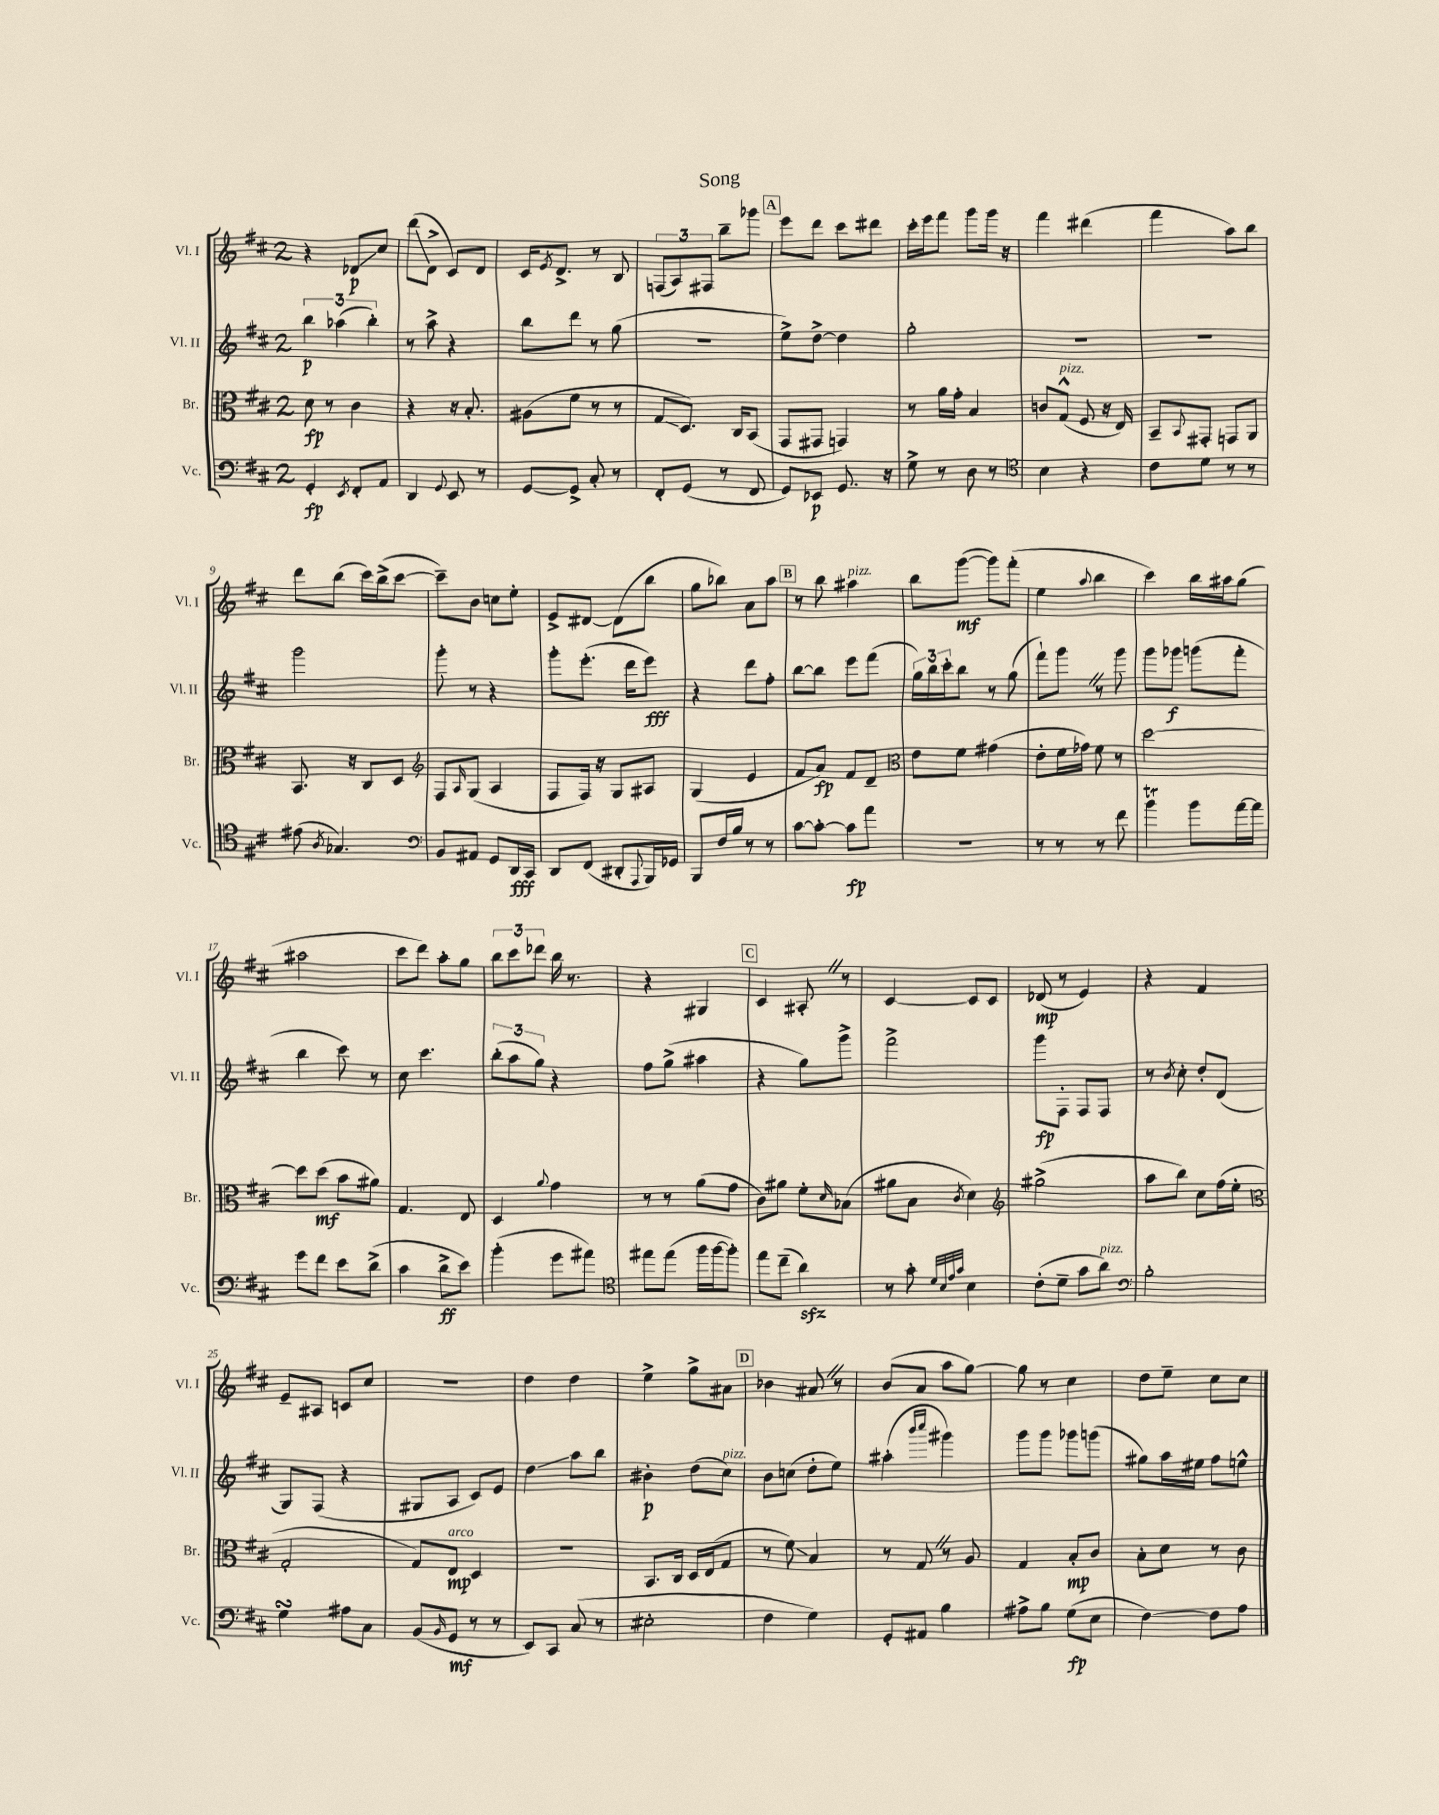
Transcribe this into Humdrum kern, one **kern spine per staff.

**kern	**kern	**kern	**kern
*staff4	*staff3	*staff2	*staff1
*clefF4	*clefC3	*clefG2	*clefG2
*k[f#c#]	*k[f#c#]	*k[f#c#]	*k[f#c#]
*M2/4	*M2/4	*M2/4	*M2/4
4GG'	8d	6bb	4r
.	8r	.	.
.	.	(6aa-	.
8qEE	.	.	.
8FF#'	4c#	.	8d-
.	.	6bb')	.
8AA	.	.	8cc#
=	=	=	=
4DD	4r	8r	(8ddd
.	.	8aa^	8d^
8qqGG	.	.	.
8EE	16r	4r	8c#)
.	8.B'	.	.
8r	.	.	8d
=	=	=	=
[8GG	(8A#	8bb	16c#
.	.	.	8qe
.	.	.	8.d^
8GG^]	8f#	8ddd	.
8C#'	8r	8r	8r
8r	8r	(8gg	8B
=	=	=	=
8FF#'	8G	2r	(12F
.	.	.	12A)
(8GG	8.D)	.	.
.	.	.	12F#
8r	.	.	8bb~
.	16C#	.	.
8FF#	(8BB	.	8ggg-
=	=	=	=
8GG)	8GG	8ee^)	8eee
8EE-	8GG#	[8dd^	8ddd
8.GG	4GG)	4dd]	8ccc#
.	.	.	8ddd#
16r	.	.	.
=	=	=	=
8G^	8r	2gg'	16ccc#'
.	.	.	16eee
8r	16a	.	8fff#
.	16g'	.	.
8D	4B	.	8ggg
8r	.	.	16ggg
.	.	.	16r
=	=	=	=
*clefC4	*	*	*
4B	8c	2r	4fff#
.	(8G^^	.	.
4r	8F#	.	(4ddd#
.	16r	.	.
.	16E)	.	.
=	=	=	=
8c#	8BB~	2r	4fff#
.	8qqBB	.	.
8d	8GG#'	.	.
8r	8GG	.	8aa)
8r	8AA	.	8bb
=	=	=	=
(8e#	8.BB	2ggg	8ddd
8qA	.	.	.
4.G-)	.	.	(8bb
.	16r	.	.
.	8C#	.	16ccc#)
.	.	.	(16bb^
.	8D	.	[8ccc#
=	=	=	=
*clefF4	*clefG2	*	*
8BB	8F#	8ggg'	8ccc#~])
.	16qqA	.	.
8AA#	(8G	8r	8b
8GG	4A	4r	8cc
16DD	.	.	8ee'
16CC#	.	.	.
=	=	=	=
8DD	8F#	8ggg'	8e^
(8FF#	16F#)	(8.eee'	[8d#
.	16r	.	.
8DD#'	8G	.	(8d#]
.	.	16ddd	.
8qqAAA	.	.	.
16BBB)	8A#	8eee)	8bb
16GG-	.	.	.
=	=	=	=
8BBB	(4G	4r	8gg
16F#	.	.	8bb-)
16B	.	.	.
8r	4e	8ddd	8a
8r	.	8ff#'	8aa
=	=	=	=
[8c#	8f#	[8bb	8r
8c#'_	8a)	8bb]	8bb
8c#]	8f#	8eee	4aa#
8a	8d~	(8fff#	.
=	=	=	=
*	*clefC3	*	*
2r	8e	24gg)	8bb
.	.	24bb	.
.	.	24ccc#'	.
.	8f#	8bb	([8ggg
.	(4g#	8r	8ggg])
.	.	(8gg	(8fff#'
=	=	=	=
8r	8e'	8fff#`)	4ee
8r	16f#	8ggg	.
.	16g-)	.	.
.	.	.	8qqaa
8r	8f#	8r	4bb
8f#	8r	8ggg	.
=	=	=	=
4b	[2dd	8ggg	4ccc#)
.	.	8ggg-	.
8b	.	(8ggg	16bb
.	.	.	16aa#
[16a	.	8fff#'	(8gg
16a]	.	.	.
=	=	=	=
8g	8dd]	4bb	2aa#
8f#	(8dd	.	.
8e	8b	8ccc#)	.
(8d^	8a#)	8r	.
=	=	=	=
4c#	4.G	8cc#	8ccc#
.	.	4.ccc#	8ddd)
8d^	.	.	8aa'
8e)	8E	.	8gg
=	=	=	=
(4b'	4D	(12bb'	12bb
.	.	12aa	12ccc#
.	.	12gg)	12ddd-
.	8qqa	.	.
8g	4g	4r	16bb
.	.	.	8.r
8a#)	.	.	.
=	=	=	=
*clefC4	*	*	*
8ee#	8r	8ff#	4r
(8ee#	8r	(8gg^	.
16ff#	(8a	4aa#	4G#
[16ff#	.	.	.
8ff#'])	8g	.	.
=	=	=	=
8ee	8c#)	4r	4c#
(8cc#~	8a#	.	.
4a)	8f#'	8gg)	8A#'
.	16qqd	.	.
.	(8B-	8ggg^	8r
=	=	=	=
8r	8a#	2fff#^	[4c#
8g'	8B	.	.
32qqd	.	.	.
32qqB	.	.	.
32qqe	.	.	.
32qqg	8qc#	.	.
4B	4d)	.	8c#]
.	.	.	8c#
=	=	=	=
*	*clefG2	*	*
(8c#'	(2gg#^	8ggg	(8d-
8d~	.	8F#'	8r
8g	.	8F#	4e)
8a)	.	8F#	.
=	=	=	=
*clefF4	*	*	*
2B'	8aa	8r	4r
.	.	8qb	.
.	8bb)	8cc#'	.
.	8cc#	8dd'	4f#
.	(16ff#	(8d	.
.	16ee'	.	.
=	=	=	=
*	*clefC3	*	*
4G	2G'	8G)	8e~
.	.	(8F#	8A#
8A#	.	4r	8c
8C#	.	.	8cc#
=	=	=	=
(8BB	8G)	8G#	2r
16qqBB	.	.	.
8GG	8E	8A	.
8r	4D	8c#)	.
8r	.	8e	.
=	=	=	=
8EE)	2r	4dd	4dd
8CC#	.	.	.
(8C#	.	8aa	4dd
8r	.	8bb	.
=	=	=	=
2E#'	8.BB	4b#'	4ee^
.	16C#	.	.
.	16D	(8dd	8gg^
.	(16E	.	.
.	8G	8cc#)	8a#
=	=	=	=
4F#	8r	8b	4b-
.	8f#)	(8cc	.
4G)	4B	8dd'	8a#
.	.	8ee)	8r
=	=	=	=
8GG'	8r	(4aa#'	(8b
8AA#	8G	.	8a
.	.	16qqbbb	.
.	.	16qqcccc#	.
4B	8r	4ggg#)	8aa
.	8A	.	[8gg)
=	=	=	=
8A#^	4G	8ggg	8gg]
8B	.	8ggg	8r
(8G	8B'	8ggg-	4cc#
8E	8c#	(8ggg	.
=	=	=	=
[4F#)	8B'	8gg#)	8dd
.	8d	16aa	8ee~
.	.	16ee#	.
8F#]	8r	8ff#	8cc#
8A	8c#	8ee^^	8cc#
==	==	==	==
*-	*-	*-	*-
